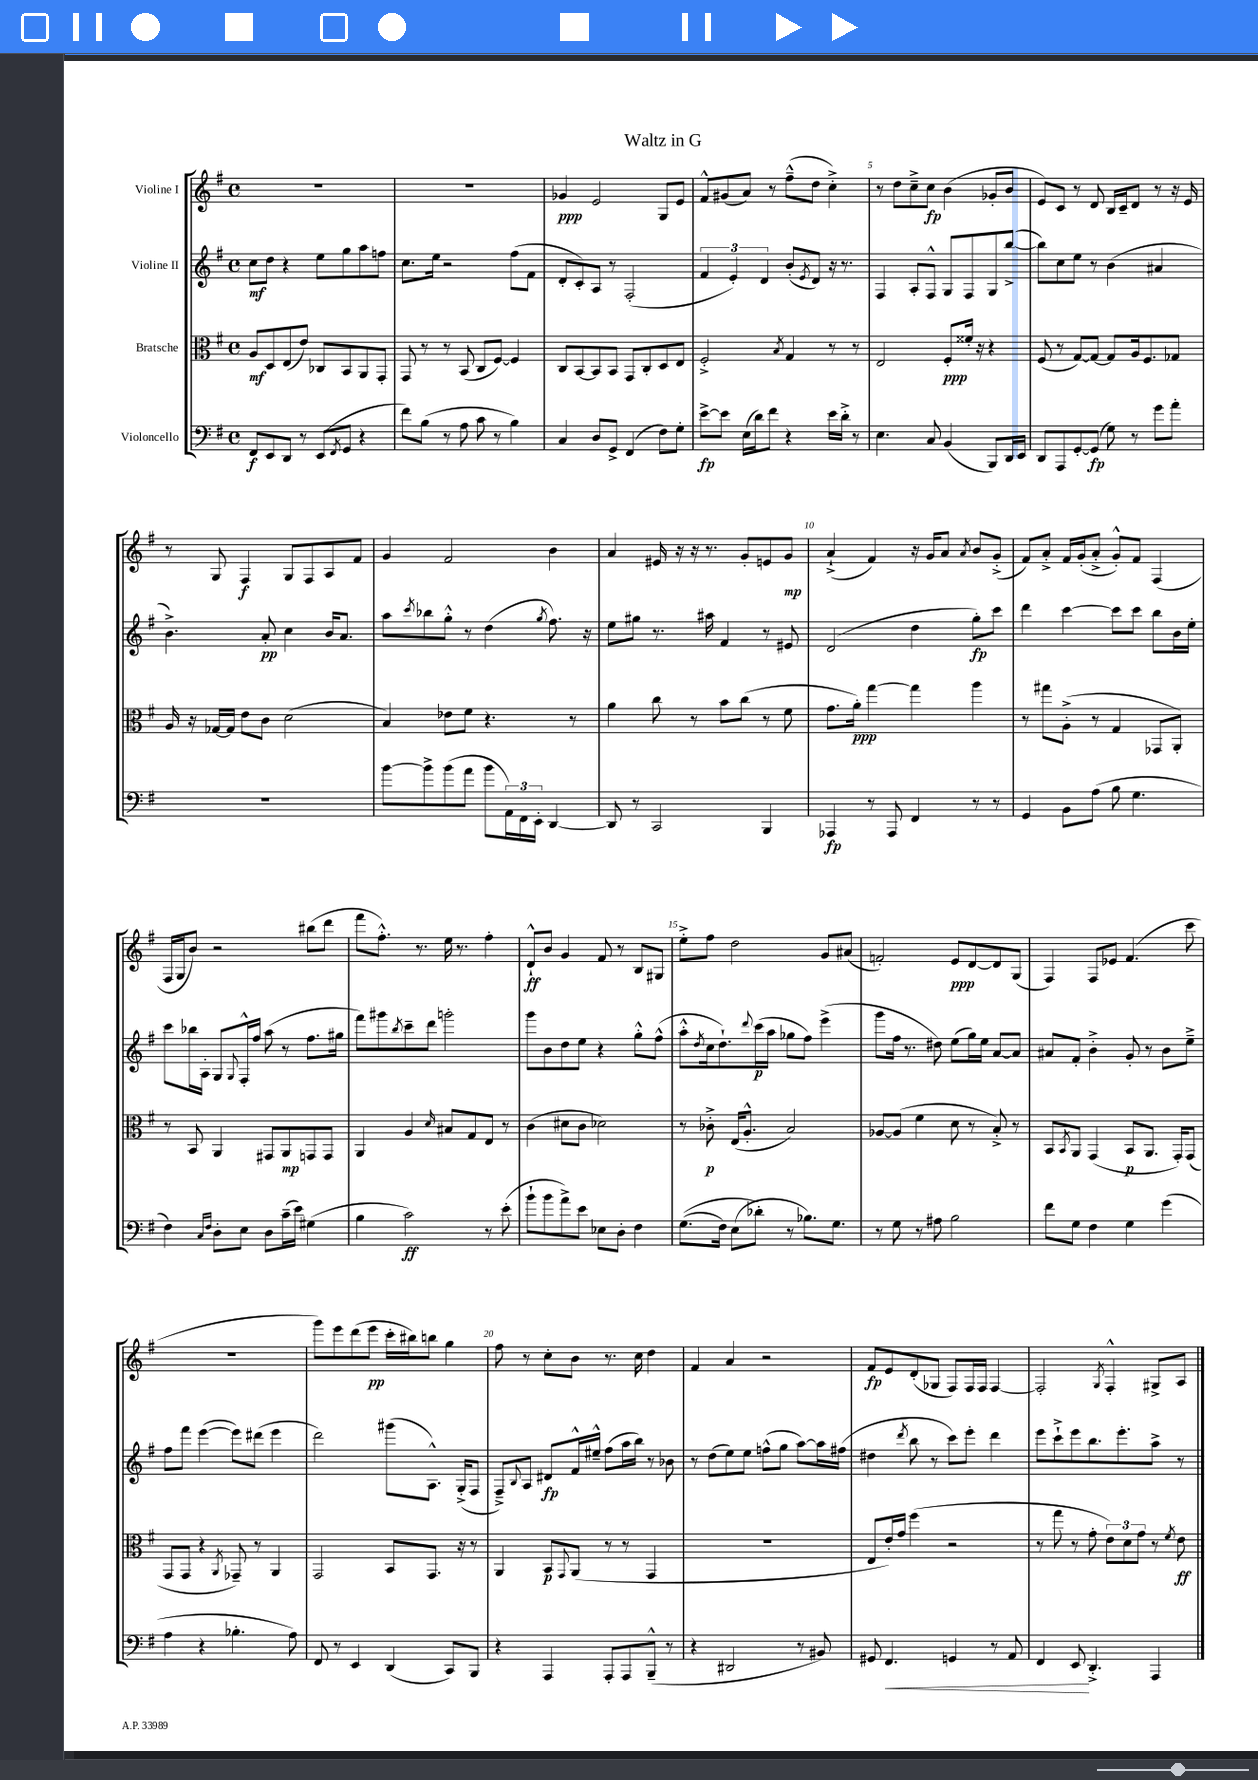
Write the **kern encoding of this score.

**kern	**kern	**kern	**kern
*staff4	*staff3	*staff2	*staff1
*clefF4	*clefC3	*clefG2	*clefG2
*k[f#]	*k[f#]	*k[f#]	*k[f#]
*M4/4	*M4/4	*M4/4	*M4/4
*met(c)	*met(c)	*met(c)	*met(c)
8FF#/L	8A/L	8cc\L	1r
8EE/	8D/	8dd\J	.
8DD/J	(8E/	4r	.
8r	8e/J)	.	.
(8EE/L	8C-/L	8ee\L	.
8qFF#/	.	.	.
8GG/J	8BB/	8gg\	.
4r	8AA/	8aa\	.
.	8GG'/J	8ff\J	.
=	=	=	=
8f#\L)	8GG/	8.cc\L	1r
(8B\J	8r	.	.
.	.	16ee\Jk	.
8r	8r	2r	.
8A\	(8BB/	.	.
8c\	8C/L	.	.
8r	[8F#/J)	.	.
4B\)	4F#/]	(8ff#\L	.
.	.	8f#\J	.
=	=	=	=
4C/	8C/L	8d'/L	4g-/
.	[8BB/	8c'/)	.
8D/L	8BB/]	8A/J	2e/
8GG^/J	8BB/J	8r	.
(4FF#/	8GG/L	(2F#'/	.
.	8C'/	.	.
8F#\L)	8D/	.	8G/L
8G'\J	8E/J	.	8e/J
=	=	=	=
[8e^\L	2F#'^/	6f#/	8f#^^/L
8e\]J	.	.	(8g#/
.	.	6e'/)	.
(16E\LL	.	.	8a/J)
16d\J)	.	.	.
.	.	6d/	.
8f#\J	.	.	8r
.	8qB/	.	.
4r	4G/	(8b'/L	(8ff#~^^\L
.	.	8qe/	.
.	.	8d/J)	8dd\J
16e\LL	8r	16r	4cc'^\)
16d'^\JJ	.	8.r	.
8r	8r	.	.
=	=	=	=
4.E\	2E/	4F#/	8r
.	.	.	8dd\L
.	.	8A'/L	8cc~^\
8C/	.	8F#^^/J	8cc\J
(4BB/	8F#'/L	8G/L	(4b\
.	16f##'/Jk	8F#/	.
.	16r	.	.
8BBB/L)	4r	8G/	8g-'/L
16DD/L	.	([8bb^/J	8b/J
16EE/JJ	.	.	.
=	=	=	=
8DD/L	(8F#/	8bb\]L)	8e/L)
8AAA/	8r	8cc\	8c/J
[8GG'/	[8G/L)	8ee\J	8r
(8GG/]J	8G/_J	8r	8d/
8G\)	8G/]L	(4b\	16B/LL
.	.	.	16c~/J
8r	16A/k	.	8d/J
.	8.F#/	.	.
8g\L	.	4a#/	8r
8a'\J	8G-/J	.	16r
.	.	.	16e/
=	=	=	=
1r	16A/	4.b^\)	8r
.	16r	.	.
.	[16G-/LL	.	8G/
.	16G-/]JJ	.	.
.	8e\L	.	4F#/
.	8c\J	8a'/	.
.	(2d\	4cc\	8G/L
.	.	.	8F#/
.	.	16b/LK	8A/
.	.	8.a/J	.
.	.	.	8f#/J
=	=	=	=
[8b\L	4B/)	8aa\L	4g/
.	.	8qccc/	.
8b^\]	.	8bb-\	.
(8b\	8e-\L	8gg'^^\J	2f#/
8a\J	8f#\J	8r	.
8b\L	4.r	(4dd\	.
24AA\L)	.	.	.
24FF#\	.	.	.
24EE'\JJ	.	.	.
.	.	8qgg/	.
[4DD/	.	8.ff#\)	4b\
.	8r	.	.
.	.	16r	.
=	=	=	=
8DD/]	4a\	8ee\L	4a/
8r	.	8gg#\J	.
2CC/	8cc\	8.r	16e#/
.	.	.	16r
.	8r	.	16r
.	.	16aa#\	8.r
.	8b\L	4f#/	.
.	(8cc\J	.	8g'/L
4BBB/	8r	8r	8e/
.	8f#\	8e#/	8g/J
=	=	=	=
4AAA-/	8.g\L	(2d/	(4a`^/
.	16a'\Jk)	.	.
8r	[4gg\	.	4f#/)
8AAA-/	.	.	.
4FF#/	4gg\]	4dd\	16r
.	.	.	16g/LK
.	.	.	8a/J
.	.	.	8qa/
8r	4aa\	8gg'\L)	8b/L
8r	.	8ccc\J	(8g'^/J
=	=	=	=
4GG/	8r	4ddd\	8f#/L)
.	8gg#\L	.	8a'^/J
8BB\L	(8A'^\J	[4ccc\	16f#/LL
.	.	.	(16g'/J
(8A\J	8r	.	8a'^/J
8B\	4G/	8ccc\]L	8g'^^/L)
4.G\	.	8ccc\J	8f#/J
.	8GG-/L	8bb\L	(4F#/
.	8AA'/J)	16b\L	.
.	.	16ee'\JJ	.
=	=	=	=
4F#\)	8r	8ccc\L	16F#/LL
.	.	.	16G/J
.	8BB/	16bb-\L	8b/J)
.	.	16A'\JJ	.
16qqC/LL	.	.	.
16qqF#/JJ	.	.	.
8D'\L	4AA/	8G/L	2r
.	.	8qqG/	.
8E\J	.	16F#'^^/L	.
.	.	16ff#/JJ	.
8D\L	8GG#/L	(8aa\	.
(16c~\L	8AA/	8r	.
16e\JJ)	.	.	.
(4G#\	8GG/	8.ff#\L	(8bb#\L
.	8GG/J	.	8ddd\J
.	.	16gg#\Jk	.
=	=	=	=
4B\	4AA/	8fff#\L)	8fff#\L
.	.	8ggg#\	8.ff#'^^\J)
.	.	8qbb/	.
2c\)	4A/	8ccc~\	.
.	.	.	8.r
.	.	8ddd\J	.
.	16qqd/	.	.
.	8B#/L	2ggg'\	16ee\
.	.	.	8.r
.	8G/	.	.
8r	8E/J	.	4ff#'\
(8e'\	8r	.	.
=	=	=	=
8b`\L	(4c\	8ggg\L	8d`^^/L
8b\	.	8b\	8b/J
8a^\)	8d#\L	8dd\	4g/
8e\J	8c\J	8ee\J	.
8E-\L	2d-\)	4r	8f#/
8D'\J	.	.	8r
4F#\	.	8gg'^^\L	8B/L
.	.	(8ff#^^\J	8G#/J
=	=	=	=
&((8.G\L	8r	8aa'^^\L	8ee'^\L
.	.	8qdd/	.
.	8c-'^\	16cc\k	8ff#\J
16F#\Jk)	.	8.dd`\)	.
(8E\L	(16E/LK	.	2dd\
.	8.A'^^/J	.	.
.	.	8qqddd/	.
8d-'\J&)	.	(16ccc\L	.
.	.	16aa\JJ	.
8r	2B/)	8gg-\L	.
8.B-\L)	.	8ff#\J)	.
.	.	(4eee^\	8g/L
8.G\J	.	.	.
.	.	.	(8a#/J
=	=	=	=
8r	[8A-/L	8ggg\L	2f'/)
8G\	(8A-/]J	16ff#\Jk	.
.	.	8.r	.
8r	4f#\	.	.
8A#\	.	8dd#\)	.
2B\	8d\	(8ee\L	8e/L
.	8r	16gg\L)	[8d/
.	.	16ee\JJ	.
.	8B'^/)	[8a/L	8d/]
.	8r	8a/]J	(8G/J
=	=	=	=
8f#\L	8BB/L	8a#/L	4F#/)
.	8qBB/	.	.
8G\J	8AA/J	8f#'/J	.
4F#\	(4GG/	4b'^\	8F#/L
.	.	.	8e-/J
4G\	8BB/L	8g'/	(4.f#/
.	8.AA/J	8r	.
(4g\	.	8b\L	.
.	16GG'/LK)	.	.
.	(8GG/J	8ee~^\J	8ccc\
=	=	=	=
4A\	8GG/L	8ff#\L	1r
.	8GG/J	8fff#\J	.
4r	4r	([4eee\	.
.	8qAA/	.	.
4.B-'\	8GG-~/)	8eee\]L)	.
.	8r	(8ddd#\J	.
.	4AA/	4eee\	.
8A\)	.	.	.
=	=	=	=
8FF#/	2GG/	2ddd\)	8ggg\L)
8r	.	.	8eee\
4EE/	.	.	(8ddd\
.	.	.	8eee\J
(4DD/	8BB/L	(8ggg#\L	16ccc'\LL
.	.	.	16bb#\J)
.	8.GG/J	8.A^^\J)	8bb\J
8CC/L)	.	.	4gg\
.	16r	(16G'^/LK	.
8BBB/J	8r	8F#/J	.
=	=	=	=
4r	4AA/	8F#~^/L)	8ff#\
.	.	8qqB/	.
.	.	8A/J	8r
4AAA/	8BB/L	8d#/L	8cc'\L
.	8qqGG/	.	.
.	(8AA/J	16f#^^/L	8b\J
.	.	16ee#~^^/JJ	.
8AAA'/L	8r	(8ff#\L	8.r
8AAA/	8r	16aa\L	.
.	.	16bb\JJ)	16cc\
(8BBB~^^/J	4GG/	8r	4dd\
8r	.	8b-\	.
=	=	=	=
4r	1r	8r	4f#/
.	.	(8dd\L	.
2DD#/	.	8ee\)	4a/
.	.	8ee\J	.
.	.	(8ff^^\L	2r
.	.	8gg\J	.
8r	.	[8aa\L)	.
8BB#/)	.	16aa\]L	.
.	.	(16ff#\JJ	.
=	=	=	=
8GG#/	8E/L	4dd#\	8f#/L
4.FF#/	16e'/L)	.	8e/
.	16g/JJ	.	.
.	.	8qddd/	.
.	(4ff#\	8bb\	(8d'/
.	.	8r	8G-/J
4GG/	2r	8ccc\L)	8F#/L)
.	.	8eee'\J	16F#/L
.	.	.	16F#/JJ
8r	.	4ddd\	[4F#/
8AA/	.	.	.
=	=	=	=
4FF#/	8r	8eee\L	2F#'/]
.	8gg\	8ccc`^\	.
8EE/	8r	8eee\	.
4.DD'^/	8g'\	8.bb\	.
.	.	.	8qG/
.	12e\L)	.	4F#'^^/
.	.	8.eee'\	.
.	12d\	.	.
.	12g\J	.	.
4AAA/	8r	8aa^\J	8G#^/L
.	8qf#/	.	.
.	8e\	8r	8A/J
==	==	==	==
*-	*-	*-	*-
